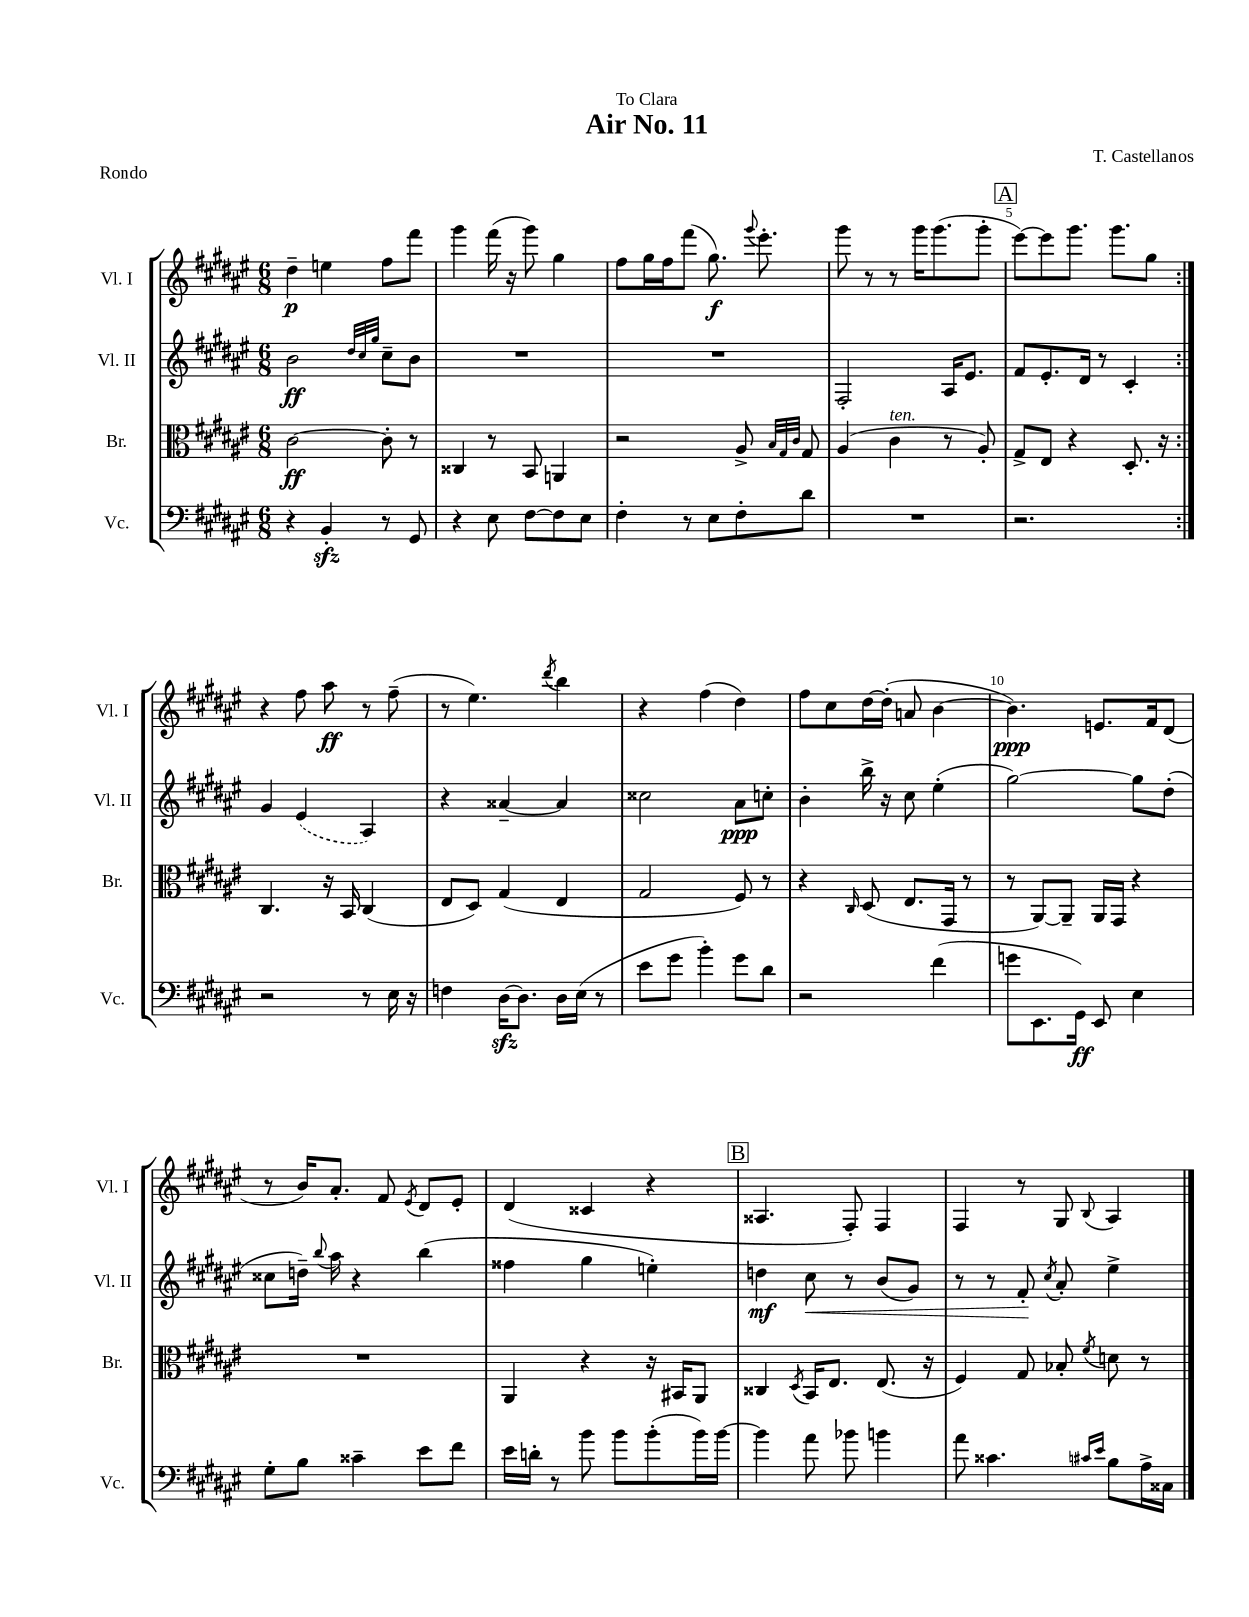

**kern	**kern	**kern	**kern
*staff4	*staff3	*staff2	*staff1
*clefF4	*clefC3	*clefG2	*clefG2
*k[f#c#g#d#a#e#]	*k[f#c#g#d#a#e#]	*k[f#c#g#d#a#e#]	*k[f#c#g#d#a#e#]
*M6/8	*M6/8	*M6/8	*M6/8
4r	[2c#\	2b\	4dd#~\
4BB'/	.	.	4ee\
.	.	32qqdd#/LLL	.
.	.	32qqcc#/	.
.	.	32qqgg#/JJJ	.
8r	8c#'\]	8cc#~\L	8ff#\L
8GG#/	8r	8b\J	8fff#\J
=	=	=	=
4r	4C##/	2.r	4ggg#\
8E#\	8r	.	(16fff#\
.	.	.	16r
[8F#\L	8BB/	.	8ggg#\)
8F#\]	4AA/	.	4gg#\
8E#\J	.	.	.
=	=	=	=
4F#'\	2r	2.r	8ff#\L
.	.	.	16gg#\L
.	.	.	16ff#\J
8r	.	.	(8fff#\J
8E#\L	.	.	8.gg#\)
8F#'\	8A#^/	.	.
.	.	.	8qqggg#/
.	.	.	8.eee#'\
.	32qqB/LLL	.	.
.	32qqG#/	.	.
.	32qqc#/JJJ	.	.
8d#\J	8G#/	.	.
=	=	=	=
2.r	(4A#/	2F#'/	8ggg#\
.	.	.	8r
.	4c#\	.	8r
.	.	.	16ggg#\LK
.	.	.	(8.ggg#\
.	8r	16A#/LK	.
.	.	8.e#/J	.
.	8A#'/)	.	8ggg#'\J
=	=	=	=
2.r	8G#^/L	8f#/L	[8eee#\L)
.	8E#/J	8.e#'/	8eee#\]
.	4r	.	8.ggg#\J
.	.	16d#/Jk	.
.	.	8r	.
.	.	.	8.ggg#\L
.	8.D#'/	4c#'/	.
.	.	.	8gg#\J
.	16r	.	.
=:|!	=:|!	=:|!	=:|!
2r	4.C#/	4g#/	4r
.	.	(4e#/	8ff#\
.	16r	.	8aa#\
.	16BB/	.	.
8r	(4C#/	4A#/)	8r
16E#\	.	.	(8ff#~\
16r	.	.	.
=	=	=	=
4F\	8E#/L	4r	8r
.	8D#/J)	.	4.ee#\)
[16D#\LK	(4G#/	[4a##~/	.
8.D#\]J	.	.	.
.	.	.	8qddd#/
16D#\LL	4E#/	4a##/]	4bb\
(16E#\JJ	.	.	.
8r	.	.	.
=	=	=	=
8e#\L	2G#/	2cc##\	4r
8g#\J	.	.	.
4b'\)	.	.	(4ff#\
8g#\L	8F#/)	8a#\L	4dd#\)
8d#\J	8r	8cc'\J	.
=	=	=	=
2r	4r	4b'\	8ff#\L
.	.	.	8cc#\
.	16qqC#/	.	.
.	(8D#/	16bb^\	[16dd#\L
.	.	16r	(16dd#'\]JJ
.	8.E#/L	8cc#\	8a/
(4f#\	.	(4ee#'\	[4b\
.	16GG#/Jk	.	.
.	8r	.	.
=	=	=	=
8g\L	8r	[2gg#\)	4.b\])
8.EE#\	[8AA#/L)	.	.
.	8AA#~/]J	.	.
16GG#\Jk)	.	.	.
8EE#/	16AA#/LL	.	8.e/L
.	16GG#/JJ	.	.
4E#\	4r	8gg#\]L	.
.	.	.	16f#/k
.	.	(8dd#'\J	(8d#/J
=	=	=	=
8G#'\L	2.r	8cc##\L	8r
8B\J	.	16dd~\Jk)	16b/LK)
.	.	8qqbb/	.
.	.	16aa#\	8.a#'/J
4c##~\	.	4r	.
.	.	.	8f#/
.	.	.	8qe#/
8e#\L	.	(4bb\	8d#/L
8f#\J	.	.	8e#'/J
=	=	=	=
16e#\LL	4AA#/	4ff##\	(4d#/
16d'\JJ	.	.	.
8r	.	.	.
8b\	4r	4gg#\	4c##/
8b\L	.	.	.
(8b'\	16r	4ee'\)	4r
.	16BB#/LK	.	.
16b\L)	8AA#/J	.	.
[16b\JJ	.	.	.
=	=	=	=
4b\]	4C##/	4dd\	4.A##/
.	8qD#/	.	.
8a#\	16BB/LK	8cc#\	.
.	8.E#/J	.	.
8b-\	.	8r	8F#'/)
4b\	(8.E#/	(8b/L	4F#/
.	.	8g#/J)	.
.	16r	.	.
=	=	=	=
8a#\	4F#/)	8r	4F#/
4.c##\	.	8r	.
.	8G#/	8f#'/	8r
.	.	8qcc#/	.
.	8B-'/	8a#'/	8G#/
16qqc#/LL	.	.	.
16qqe#/JJ	8qf#/	.	8qqB/
8B\L	8d\	4ee#^\	4A#/
16A#^\L	8r	.	.
16C##\JJ	.	.	.
==	==	==	==
*-	*-	*-	*-
